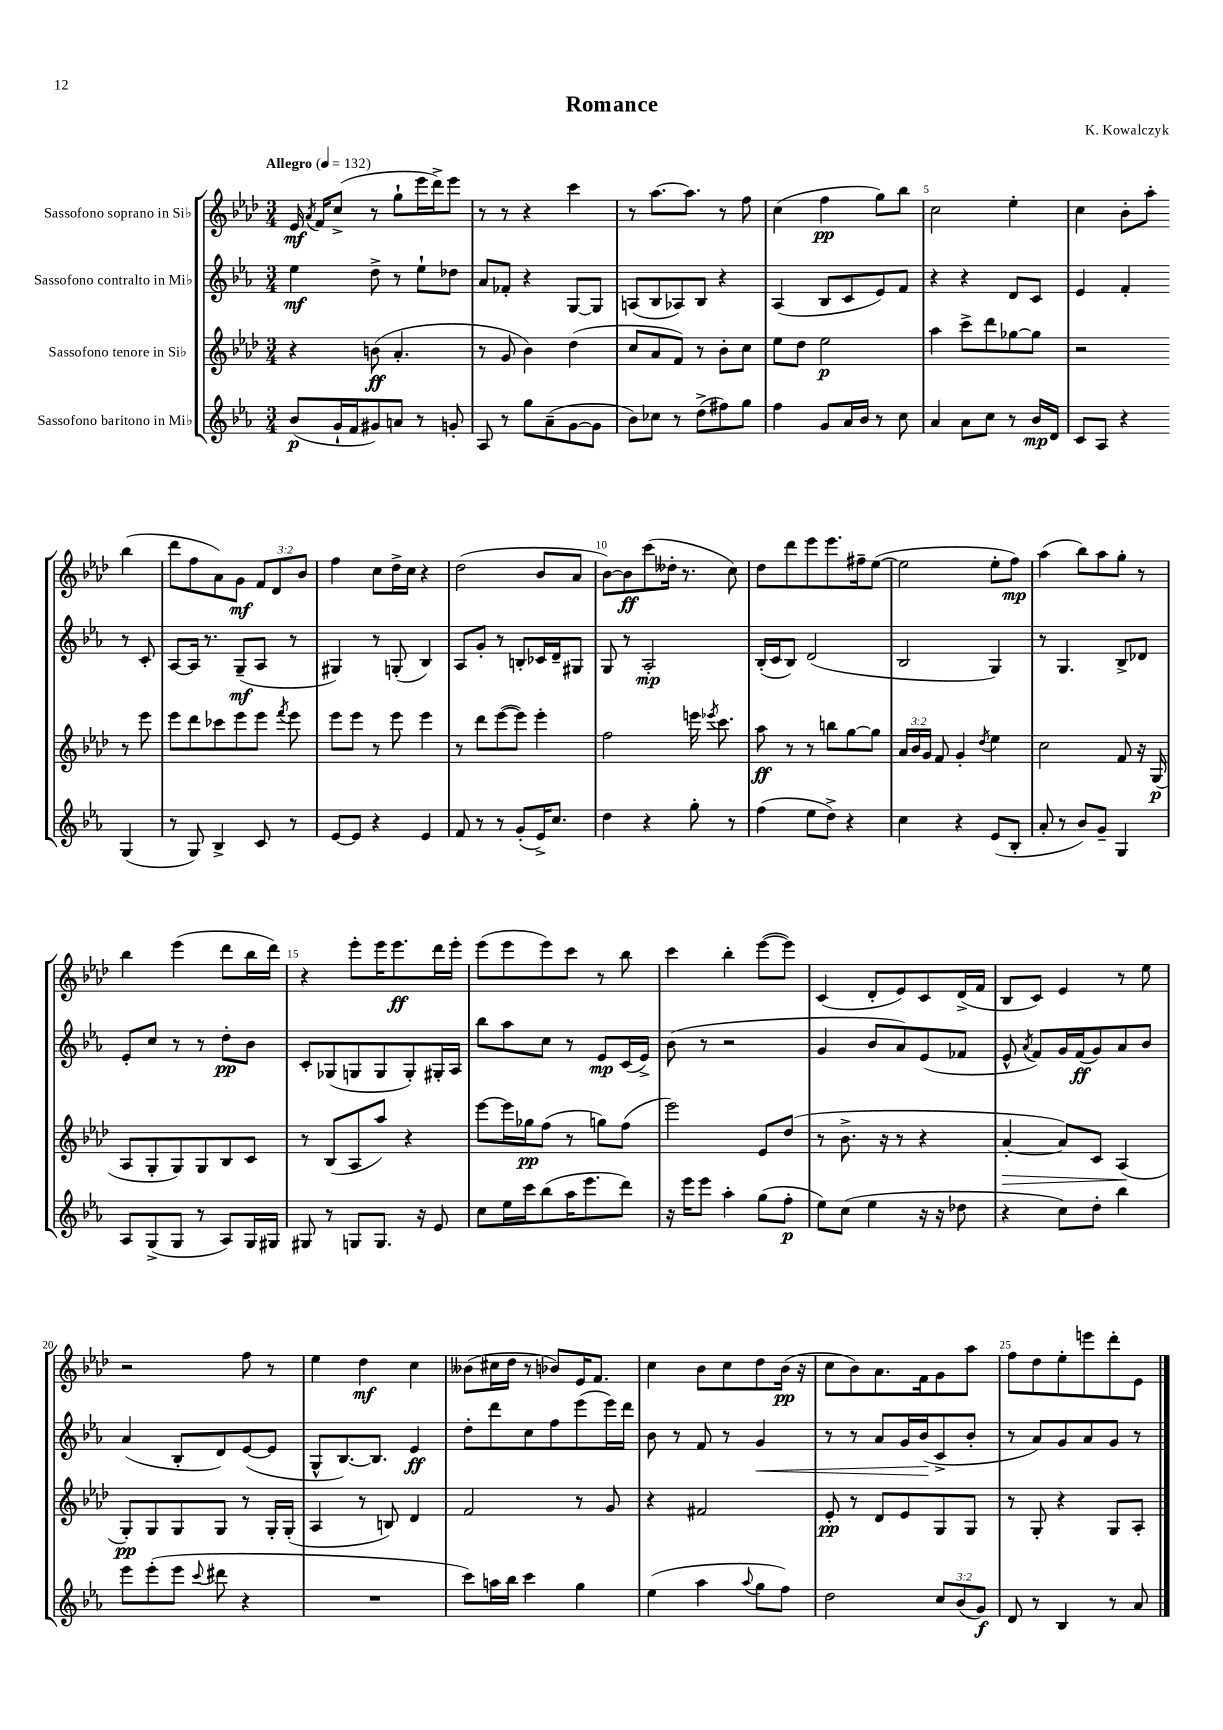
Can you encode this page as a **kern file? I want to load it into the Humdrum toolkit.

**kern	**kern	**kern	**kern
*staff4	*staff3	*staff2	*staff1
*clefG2	*clefG2	*clefG2	*clefG2
*k[b-e-a-]	*k[b-e-a-d-]	*k[b-e-a-]	*k[b-e-a-d-]
*M3/4	*M3/4	*M3/4	*M3/4
*MM132	*MM132	*MM132	*MM132
(8b-/L	4r	4ee-\	16e-/
.	.	.	8qa-/
.	.	.	16f/LK
16g`/L	.	.	(8cc^/J
16f/J	.	.	.
8g#/)	(8b\	8dd^\	8r
8a/J	4.a-'/	8r	8gg`\L
8r	.	8ee-`\L	16eee-\L
.	.	.	16ddd-^\J)
8g'/	.	8dd-\J	8eee-\J
=	=	=	=
8A-/	8r	8a-/L	8r
8r	8g/	8f-'/J	8r
8gg\L	4b-\)	4r	4r
(8a-~\	.	.	.
[8g\	(4dd-\	[8G/L	4ccc\
8g\]J	.	8G/]J	.
=	=	=	=
8b-\L)	8cc/L	(8A/L	8r
8cc-\J	8a-/	8B-/	[8.aa-\L
8r	8f/J)	8A-/)	.
.	.	.	8.aa-\]J
(8dd^\L	8r	8B-/J	.
8ff#\)	8b-'\L	4r	8r
8gg\J	8cc\J	.	8ff\
=	=	=	=
4ff\	8ee-\L	(4A-/	(4cc\
.	8dd-\J	.	.
8g/L	2ee-\	8B-/L	4ff\
16a-/L	.	8c/	.
16b-/JJ	.	.	.
8r	.	8e-/)	8gg\L)
8cc\	.	8f/J	8bb-\J
=	=	=	=
4a-/	4aa-\	4r	2cc\
8a-\L	8ccc^\L	4r	.
8cc\J	8ddd-\	.	.
8r	[8gg-\	8d/L	4ee-'\
16b-/LL	8gg-\]J	8c/J	.
16d/JJ	.	.	.
=	=	=	=
8c/L	2r	4e-/	4cc\
8A-/J	.	.	.
4r	.	4f'/	8b-'\L
.	.	.	8aa-'\J
(4G/	8r	8r	(4bb-\
.	8eee-\	8c'/	.
=	=	=	=
8r	8eee-\L	[8A-/L	8ddd-\L
8G/)	8ddd-\	16A-/]Jk	8ff\
.	.	8.r	.
4B-^/	8ccc-\	.	8a-\)
.	8eee-\	(8G~/L	8g\J
8c/	8eee-\J	8A-/J	12f/L
.	.	.	12d-/
.	8qfff/	.	.
8r	8eee-\	8r	.
.	.	.	12b-/J
=	=	=	=
[8e-/L	8eee-\L	4G#/)	4ff\
8e-/]J	8eee-\J	.	.
4r	8r	8r	8cc\L
.	8eee-\	(8G'/	16dd-^\L
.	.	.	16cc\JJ
4e-/	4eee-\	4B-/)	4r
=	=	=	=
8f/	8r	8A-/L	(2dd-\
8r	8ddd-\L	8g'/J	.
8r	([8eee-\	8r	.
(8g'/L	8eee-\]J)	8B'/L	.
16e-^/K)	4eee-'\	16c-/L	8b-/L
8.cc/J	.	16d~/J	.
.	.	8G#/J	8a-/J
=	=	=	=
4dd\	2ff\	8G/	[8b-\L)
.	.	8r	8b-\]
4r	.	2A-'/	(8ccc\
.	.	.	16dd--'\Jk
.	.	.	8.r
8gg'\	16eee\	.	.
.	8qeee-/	.	.
.	8.ccc\	.	.
8r	.	.	8cc\)
=	=	=	=
(4ff\	8aa-\	(16B-'/LL	8dd-\L
.	.	16c/J	.
.	8r	8B-/J)	8ddd-\
8ee-\L	8r	(2d/	8eee-\
8dd^\J)	8bb\L	.	8.eee-\
4r	[8gg\	.	.
.	.	.	16ff#~\k
.	8gg\]J	.	([8ee-\J
=	=	=	=
4cc\	24a-/LL	2B-/	2ee-\]
.	24b-/	.	.
.	24g/JJ	.	.
.	8f/	.	.
4r	4g'/	.	.
.	8qdd-/	.	.
(8e-/L	4ee-\	4G/)	8ee-'\L
8B-'/J	.	.	8ff\J)
=	=	=	=
8a-'/	2cc\	8r	(4aa-\
8r	.	4.G/	.
8b-/L)	.	.	8bb-\L)
8g~/J	.	.	8aa-\
4G/	8f/	8B-^/L	8gg'\J
.	16r	8d-/J	8r
.	(16G/	.	.
=	=	=	=
8A-/L	8A-/L	8e-'/L	4bb-\
(8G^/	8G'/	8cc/J	.
8G/J	8G/)	8r	(4eee-\
8r	8G/	8r	.
8A-/L)	8B-/	8dd'\L	8ddd-\L
16G/L	8c/J	8b-\J	16bb-\L
16G#/JJ	.	.	16ddd-\JJ)
=	=	=	=
8G#/	8r	8c'/L	4r
8r	(8B-/L	(8G-/	.
8G/L	8A-/	8G/	8eee-'\L
8.G/J	8aa-/J)	8G/	16eee-\K
.	.	.	8.eee-\
.	4r	8G'/)	.
16r	.	.	.
8e-/	.	16G#'/L	16ddd-\L
.	.	16A-/JJ	16eee-'\JJ
=	=	=	=
8cc\L	[8eee-\L	8bb-\L	(8eee-\L
16ee-\L	16eee-\]L	8aa-\	8eee-\
16ccc\J	16gg-\J	.	.
(8bb-\	(8ff\J	8cc\J	8eee-\)
16aa-\K	8r	8r	8ccc\J
8.eee-\	.	.	.
.	8gg\L)	8e-/L	8r
8ddd\J)	(8ff\J	(16c/L	8bb-\
.	.	16e-^/JJ)	.
=	=	=	=
16r	2eee-\)	(8b-\	4ccc\
16eee-\LK	.	.	.
8eee-\J	.	8r	.
4aa-'\	.	2r	4bb-'\
(8gg\L	8e-/L	.	([8eee-\L
8ff'\J	(8dd-/J	.	8eee-\]J)
=	=	=	=
8ee-\L)	8r	4g/	(4c/
(8cc\J	8.b-^\	.	.
4ee-\	.	8b-/L	8d-'/L
.	16r	.	.
.	8r	8a-/)	8e-/)
16r	4r	(8e-/	8c/
16r	.	.	.
8dd-\	.	8f-/J	(16d-^/L
.	.	.	16f/JJ
=	=	=	=
4r	[4a-'/	8e-^^/	8B-/L
.	.	8qa-/	.
.	.	8f/L)	8c/J)
8cc\L)	8a-/]L)	16g/L	4e-/
.	.	(16f/J	.
8dd'\J	8c/J	8g/)	.
4bb-\	(4A-/	8a-/	8r
.	.	8b-/J	8ee-\
=	=	=	=
8eee-\L	8G'/L)	(4a-/	2r
(8eee-'\	8G/	.	.
8eee-\J	8G/	8B-'/L	.
8qqccc/	.	.	.
8ddd#\	8G/J	8d/)	.
4r	8r	([8e-/	8ff\
.	16G'/LL	8e-/]J	8r
.	(16G'/JJ	.	.
=	=	=	=
2.r	4A-/	8G^^/L	4ee-\
.	.	[8.B-/)	.
.	8r	.	4dd-\
.	.	8.B-/]J	.
.	8B/)	.	.
.	4d-/	4e-/	4cc\
=	=	=	=
8ccc\L)	2f/	8dd'\L	(8b--\L
16aa\L	.	8ddd\	16cc#\L
16bb-\JJ	.	.	16dd-\JJ
4ccc\	.	8cc\	8r
.	.	8ff\	8b-/L)
4gg\	8r	(8eee-\	16e-/K
.	.	.	8.f/J
.	8g/	16eee-\L)	.
.	.	16ddd\JJ	.
=	=	=	=
(4ee-\	4r	8b-\	4cc\
.	.	8r	.
4aa-\	2f#/	8f/	8b-\L
.	.	8r	8cc\
8qqaa-/	.	.	.
8gg\L	.	4g/	8dd-\
8ff\J)	.	.	(16b-\Jk
.	.	.	16r
=	=	=	=
2dd\	8e-'/	8r	8cc\L
.	8r	8r	8b-\)
.	8d-/L	8a-/L	8.a-\
.	8e-/	16g/L	.
.	.	(16b-/J	16f\k
12cc/L	8G/	8c^/	8g\
(12b-/	.	.	.
.	8G/J	8b-'/J	8aa-\J
12g/J)	.	.	.
=	=	=	=
8d/	8r	8r	8ff\L
8r	8G'/	8a-/L)	8dd-\
4B-/	4r	8g/	8ee-'\
.	.	8a-/	8eee\
8r	8G/L	8g/J	8ddd-'\
8a-/	8A-'/J	8r	8e-\J
==	==	==	==
*-	*-	*-	*-
